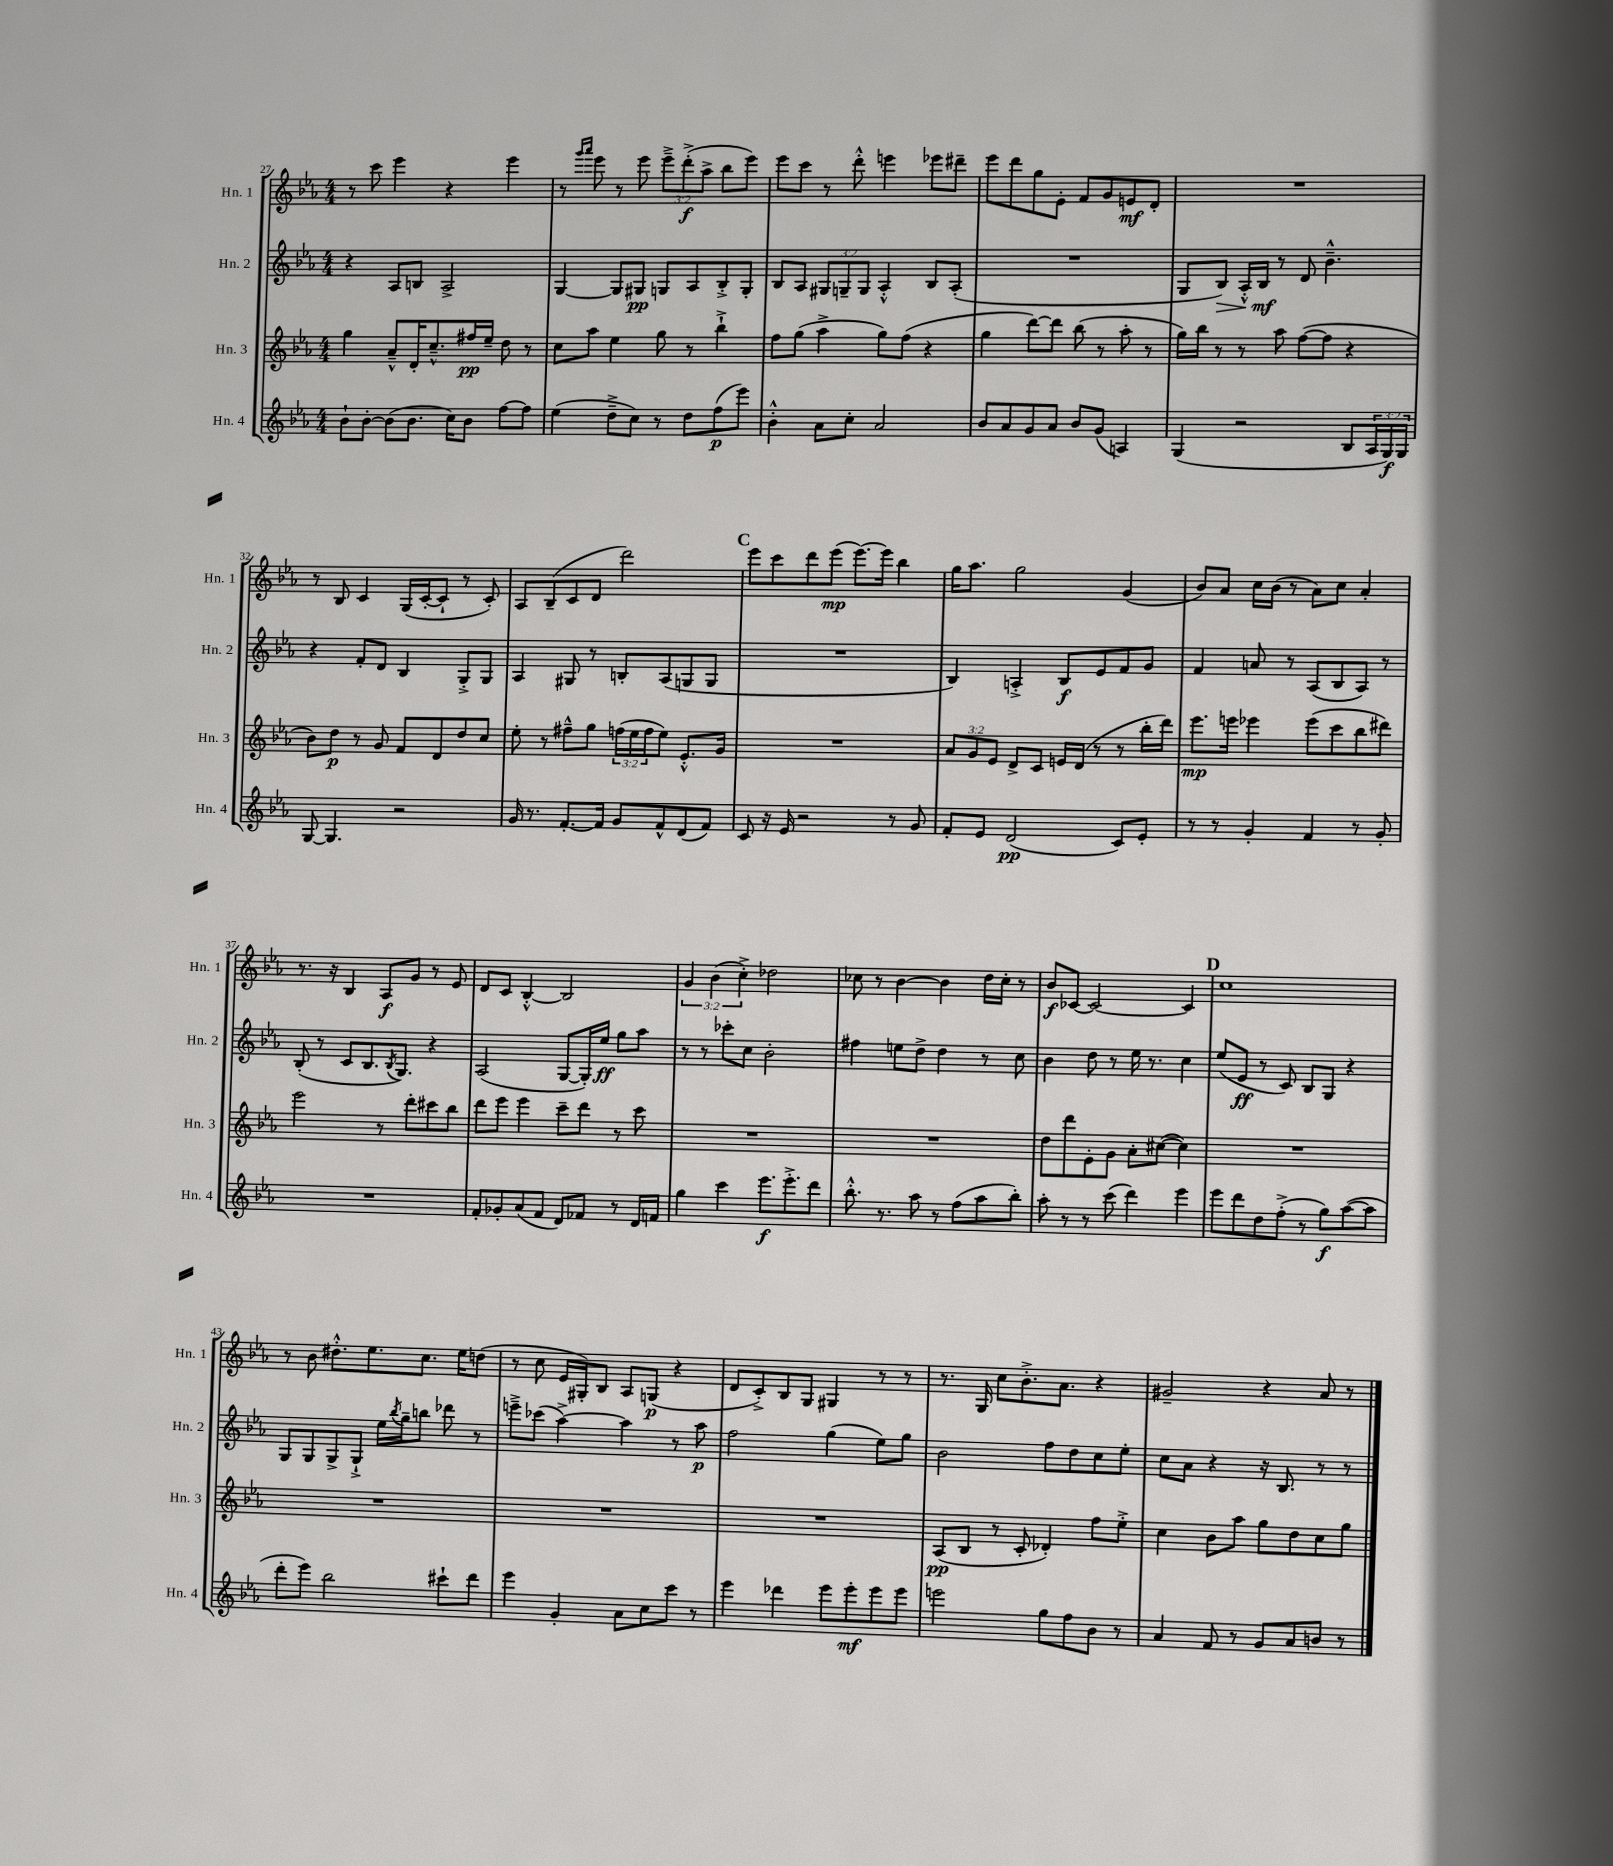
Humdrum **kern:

**kern	**kern	**kern	**kern
*staff4	*staff3	*staff2	*staff1
*clefG2	*clefG2	*clefG2	*clefG2
*k[b-e-a-]	*k[b-e-a-]	*k[b-e-a-]	*k[b-e-a-]
*M4/4	*M4/4	*M4/4	*M4/4
8b-`	4gg	4r	8r
[8b-'	.	.	8ccc
(8b-]	8a-~^^	8A-	4eee-
8.b-	16d'	8B	.
.	8.cc~^^	.	.
.	.	2A-^	4r
16cc)	.	.	.
8b-	16ff#	.	.
.	16ee-~	.	.
[8ff	8dd	.	4eee-
8ff]	8r	.	.
=	=	=	=
(4ee-	8cc	[4G	8r
.	.	.	16qqggg
.	.	.	16qqaaa-
.	8aa-	.	8eee-
8dd~^	4ee-	8G]	8r
8cc)	.	8G#	8eee-
8r	8gg	8G	12eee-~^
.	.	.	(12ddd'^
8dd	8r	8A-	.
.	.	.	12aa-^
(8ff	4bb-`^	8B-'^	8bb-
8eee-)	.	8G'	8eee-)
=	=	=	=
4b-'^^	8ff	8B-	8eee-
.	(8gg	8A-	8ccc
8a-	4aa-^	12G#	8r
.	.	12G~	.
8cc'	.	.	8ddd'^^
.	.	12G	.
2a-	8gg)	4A-'^^	4eee
.	(8ff	.	.
.	4r	8B-	8eee-
.	.	(8A-'	8ddd#~
=	=	=	=
8b-	4gg	1r	8eee-
8a-	.	.	8ddd
8g	[8ddd)	.	8gg
8a-	8ddd]	.	8e-'
8b-	(8bb-	.	8f
(8g	8r	.	8g
4A)	8aa-'	.	8e
.	8r	.	8d'
=	=	=	=
(4G	16gg)	8G	1r
.	16bb-	.	.
.	8r	8B-)	.
2r	8r	16A-'^^	.
.	.	16B-	.
.	8aa-	8r	.
.	([8ff	8d	.
.	8ff]	4.b-~^^	.
8B-	4r	.	.
24A-	.	.	.
24G)	.	.	.
24G	.	.	.
=	=	=	=
[8G	8b-)	4r	8r
4.G]	8dd	.	8B-
.	8r	8f'	4c
.	8g	8d	.
2r	8f	4B-	(16G
.	.	.	[16c'
.	8d	.	8c`]
.	8dd	8G'^	8r
.	8cc	8G	8c')
=	=	=	=
16g	8ee-'	4A-	8A-
8.r	.	.	.
.	8r	.	(8B-~
[8.f'	8ff#~^^	8G#	8c
.	8gg	8r	8d
16f]	.	.	.
8g	(24ff	8B'	2ddd)
.	24ee-	.	.
.	24ff	.	.
8f^^	8ee-)	(8A-	.
(8d	8.e-'^^	8G	.
8f)	.	8G	.
.	16g	.	.
=	=	=	=
8c	1r	1r	8eee-
16r	.	.	8ccc
16e-	.	.	.
2r	.	.	8ddd
.	.	.	(8eee-
.	.	.	[8.eee-)
.	.	.	16eee-]
8r	.	.	4bb-
8g	.	.	.
=	=	=	=
8f'	12a-	4B-)	16gg
.	.	.	8.aa-
.	12g	.	.
8e-	.	.	.
.	12e-	.	.
(2d	8d^	4A'^	2gg
.	8c	.	.
.	16e	8B-	.
.	(16d	.	.
.	8r	8e-	.
8c)	8r	8f	(4g
8e-'	16bb-'	8g	.
.	16ddd)	.	.
=	=	=	=
8r	8.eee-	4f	8b-)
8r	.	.	8a-
.	16eee	.	.
4g'	4eee-	8a	16cc
.	.	.	(16b-
.	.	8r	8r
4f	(8eee-	(8A-	8a-)
.	8ccc	8B-	8cc
8r	8bb-	8A-)	4a-'
8g'	8ddd#)	8r	.
=	=	=	=
1r	2eee-	(8B-'	8.r
.	.	8r	.
.	.	.	16r
.	.	8c	4B-
.	.	8.B-	.
.	8r	.	8A-
.	.	8qB-	.
.	.	8.G)	.
.	8ddd'	.	8g
.	8ccc#	4r	8r
.	8bb-	.	8e-
=	=	=	=
8f'	8ddd	(2A-	8d
8g-'	8eee-	.	8c
(8a-	4eee-	.	[4B-'^^
8f	.	.	.
8d)	8ccc~	[8G	2B-]
8f-	8ddd	16G'])	.
.	.	16ee-	.
8r	8r	8gg	.
16d	8ccc	8aa-	.
16f	.	.	.
=	=	=	=
4gg	1r	8r	6g
.	.	8r	.
.	.	.	(6b-
4ccc	.	8ccc-'	.
.	.	.	6cc'^)
.	.	8cc	.
8.eee-	.	2b-'	2dd-
8.eee-'^	.	.	.
8ddd	.	.	.
=	=	=	=
8.bb-'^^	1r	4ff#	8cc-
.	.	.	8r
8.r	.	.	.
.	.	8ee	[4b-
8aa-	.	8dd^	.
8r	.	4dd	4b-]
(8ff	.	.	.
8aa-	.	8r	16dd
.	.	.	16cc-'
8bb-')	.	8cc	8r
=	=	=	=
8aa-'	8dd	4b-	8b-
8r	8ddd	.	[8c-
8r	8e-'	8dd	2c-_
(8ccc	8g	8r	.
4ddd)	8a-'	16ee-	.
.	.	8.r	.
.	([8cc#	.	.
4eee-	4cc#])	4cc	4c-]
=	=	=	=
8eee-	1r	(8ee-	1cc
8ddd	.	8e-	.
8dd	.	8r	.
(8ff'^	.	8c)	.
8r	.	8B-	.
8gg)	.	8G	.
([8aa-	.	4r	.
8aa-]	.	.	.
=	=	=	=
8ddd'	1r	8G	8r
8eee-)	.	8G	8b-
2bb-	.	8G^	8.dd#'^^
.	.	8G`^	.
.	.	.	8.ee-
.	.	16ee-	.
.	.	8qbb-	.
.	.	16gg~	.
.	.	8bb	8.cc
8ccc#`	.	8ddd-	.
.	.	.	16ee-
8ddd	.	8r	(8dd
=	=	=	=
4eee-	1r	8eee~^	8r
.	.	(8ccc-	8cc
4g'	.	[4aa-^)	16e-
.	.	.	16G#')
.	.	.	8B-
8a-	.	4aa-]	8A-
8cc	.	.	(8G
8ccc	.	8r	4r
8r	.	8aa-	.
=	=	=	=
4eee-	1r	2ff	8d
.	.	.	8c'^)
4ddd-	.	.	8B-
.	.	.	8G
8eee-	.	(4gg	4G#
8eee-'	.	.	.
8eee-	.	8ee-)	8r
8eee-	.	8gg	8r
=	=	=	=
2eee	(8A-	2b-	8.r
.	8B-	.	.
.	.	.	16G
.	8r	.	8cc
.	8c'	.	8.b-'^
8gg	4d-')	8ff	.
.	.	.	8.a-
8ff	.	8dd	.
8b-	8ff	8cc	4r
8r	8ee-'^	8ee-'	.
=	=	=	=
4a-	4cc	8cc	2g#~
.	.	8a-	.
8f	8b-	4r	.
8r	8aa-	.	.
8g	8gg	16r	4r
.	.	8.B-	.
8a-	8dd	.	.
8b	8cc	8r	8a-
8r	8gg	8r	8r
==	==	==	==
*-	*-	*-	*-
